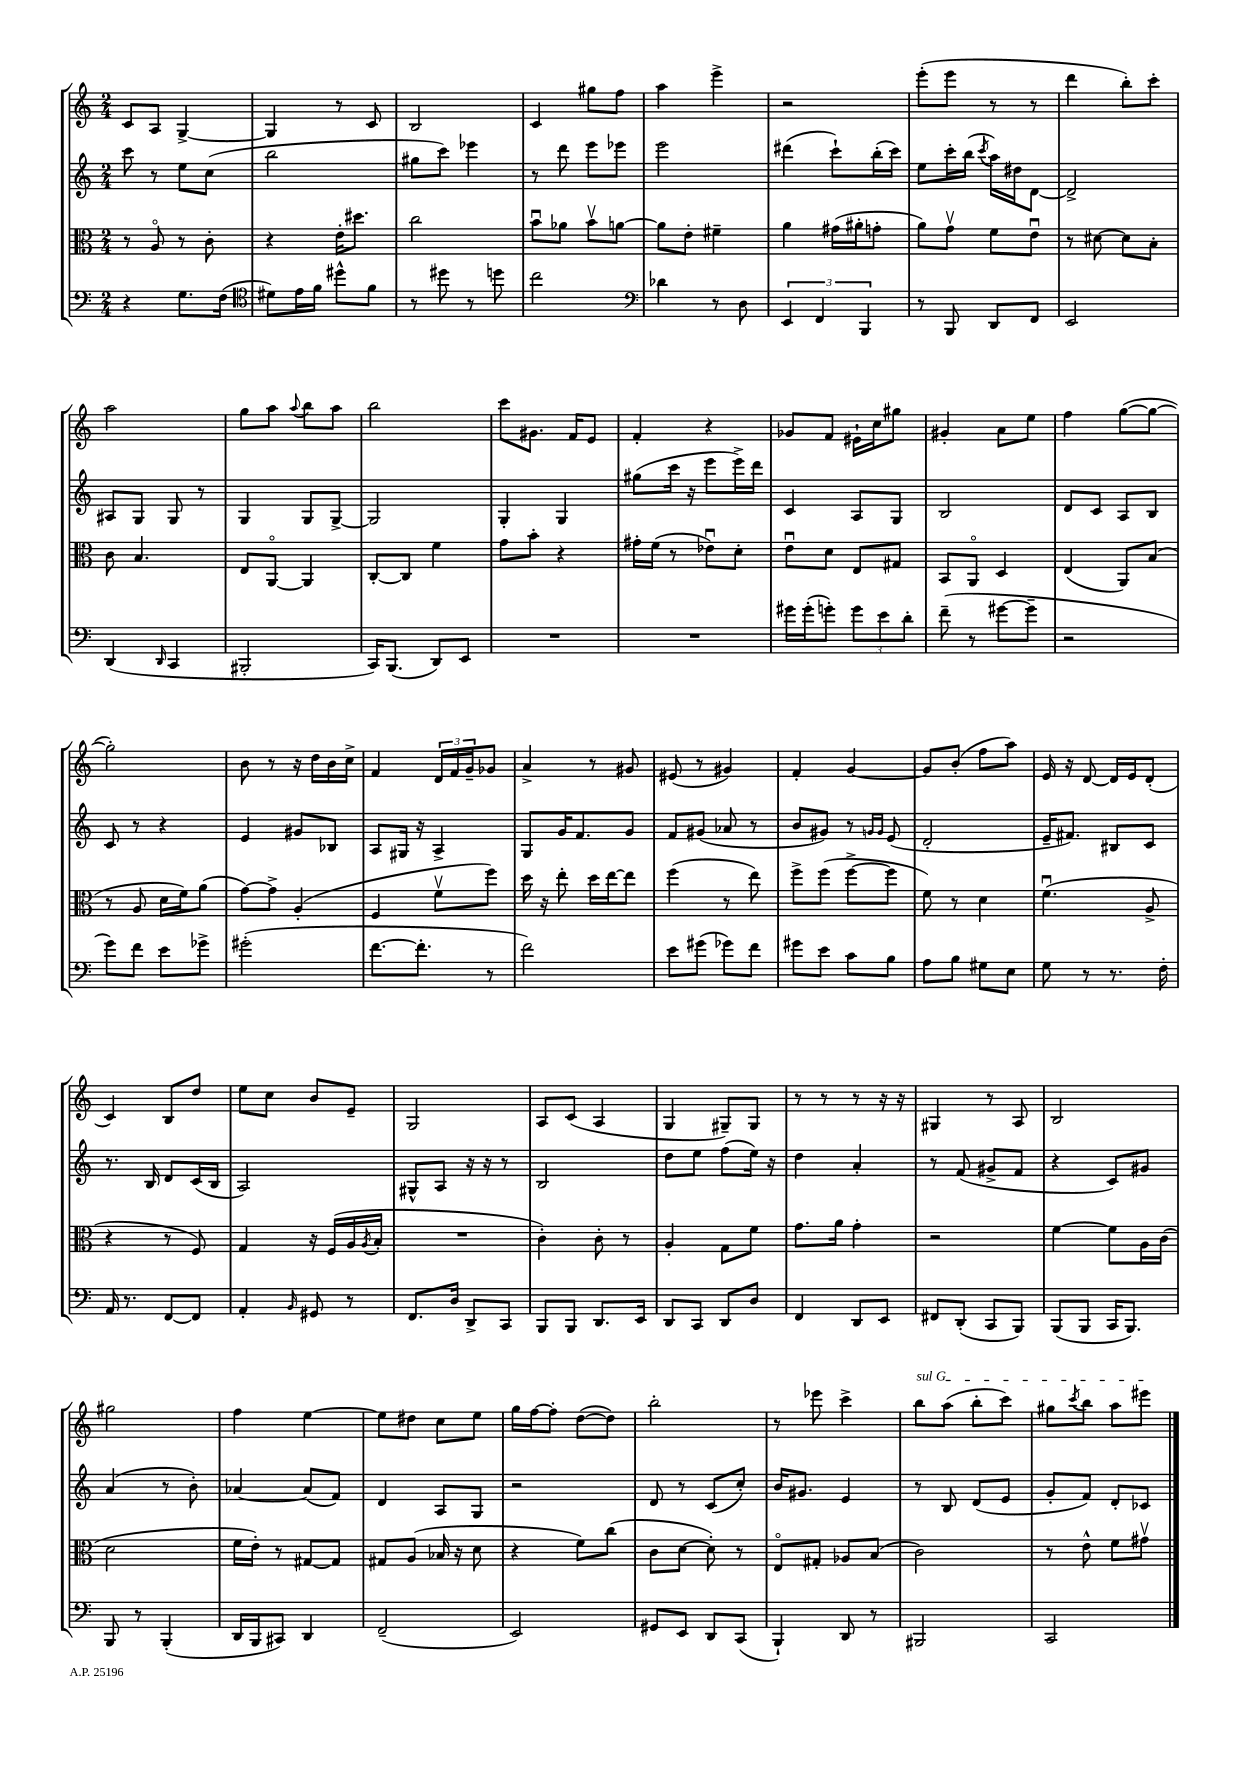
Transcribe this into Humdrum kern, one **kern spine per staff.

**kern	**kern	**kern	**kern
*part4	*part3	*part2	*part1
*staff4	*staff3	*staff2	*staff1
*clefF4	*clefC3	*clefG2	*clefG2
*k[]	*k[]	*k[]	*k[]
*M2/4	*M2/4	*M2/4	*M2/4
=72	=72	=72	=72
4r	8r	8ccc\	8c/L
.	8A/	8r	8A/J
8.G\L	8r	8ee\L	[4G^/
.	8c'\	(8cc\J	.
(16F\Jk	.	.	.
=73	=73	=73	=73
*clefC4	*	*	*
8d#X\L)	4r	2bb\	4G/]
16e\L	.	.	.
16f\JJ	.	.	.
8dd#X^^\L	16e'\KL	.	8r
.	8.dd#X\J	.	.
8f\J	.	.	8c/
=74	=74	=74	=74
8r	2cc\	8gg#X\L	2B/
8dd#X\	.	8ccc\J)	.
8r	.	4eee-X\	.
8ddn\	.	.	.
=75	=75	=75	=75
2cc\	8bu\L	8r	4c/
.	8a-X\J	8ddd\	.
.	8bv\L	8eee\L	8gg#X\L
.	[8an\J	8eee-X\J	8ff\J
=76	=76	=76	=76
*clefF4	*	*	*
4d-X\	8a\L]	2eee\	4aa\
.	8e'\J	.	.
8r	4f#X~\	.	4eee^\
8D\	.	.	.
=77	=77	=77	=77
6EE/	4a\	(4ddd#X\	2r
6FF/	.	.	.
.	(16g#X\LL	8ccc`\L)	.
.	16a#X'\J	.	.
6BBB/	.	.	.
.	8gn'\J	(16bb'\L	.
.	.	16ccc\JJ)	.
=78	=78	=78	=78
8r	8a\L)	8ee\L	(8eee'\L
8BBB/	8gv\J	16ccc'\L	8eee\J
.	.	(16bb\JJ	.
.	.	8qccc/	.
8DD/L	8f\L	16aa\LL)	8r
.	.	16dd#X\J	.
8FF/J	8eu\J	[8d\J	8r
=79	=79	=79	=79
2EE/	8r	2d^/]	4ddd\
.	[8d#X\	.	.
.	8d#\L]	.	8bb'\L)
.	8B'\J	.	8ccc'\J
!!LO:LB:g=z
=80	=80	=80	=80
(4DD/	8c\	8A#X/L	2aa\
.	4.B/	8G/J	.
16qqDD/	.	.	.
4CC/	.	8G/	.
.	.	8r	.
=81	=81	=81	=81
2BBB#X'/	8E/L	4G/	8gg\L
.	[8AA/J	.	8aa\J
.	.	.	8qqaa/
.	4AA/]	8G/L	8bb\L
.	.	[8G^/J	8aa\J
=82	=82	=82	=82
16CC/KL)	[8C'/L	2G/]	2bb\
(8.BBB/J	.	.	.
.	8C/J]	.	.
8DD/L)	4f\	.	.
8EE/J	.	.	.
=83	=83	=83	=83
2r	8g\L	4G'/	8ccc\L
.	8b'\J	.	8.g#X\J
.	4r	4G/	.
.	.	.	16f/KL
.	.	.	8e/J
=84	=84	=84	=84
2r	16g#X'\LL	(8gg#X\L	4f'/
.	(16f\JJ	.	.
.	8r	16ccc\Jk	.
.	.	16r	.
.	8e-Xu\L)	8eee\L	4r
.	8d'\J	16eee^\L)	.
.	.	16ddd\JJ	.
=85	=85	=85	=85
16g#X\LL	8eu\L	4c/	8g-X/L
(16g#'\J	.	.	.
8gn'\J)	8d\J	.	8f/J
12g\L	8E/L	8A/L	16e#X`\LL
.	.	.	16cc\J
12e\	.	.	.
.	8G#X/J	8G/J	8gg#X\J
12d'\J	.	.	.
=86	=86	=86	=86
(8f~\	8BB/L	2B/	4g#X'/
8r	8AA/J	.	.
[8g#X\L	4D/	.	8a\L
8g#~\J]	.	.	8ee\J
=87	=87	=87	=87
2r	(4E/	8d/L	4ff\
.	.	8c/J	.
.	8AA/L)	8A/L	([8gg\L
.	(8B/J	8B/J	8gg\J_
!!LO:LB:g=z
=88	=88	=88	=88
8g\L)	8r	8c/	2gg'\])
8f\J	8A/	8r	.
8e\L	16d\LL	4r	.
.	16f\J)	.	.
8g-X^\J	(8a\J	.	.
=89	=89	=89	=89
(2g#X'\	[8g\L)	4e/	8b\
.	8g^\J]	.	8r
.	(4A'/	8g#X/L	16r
.	.	.	16dd\LL
.	.	8B-X/J	16b\
.	.	.	16cc^\JJ
=90	=90	=90	=90
[8.f\L	4F/	8A/L	4f/
.	.	16G#X/Jk	.
8.f'\J]	.	16r	.
.	8fv\L	4A^/	24d/LL
.	.	.	24f/
.	.	.	24g~/J
8r	8ff\J)	.	8g-X/J
=91	=91	=91	=91
2f\)	16dd\	8G/L	4a^/
.	16r	.	.
.	8ee'\	16g/K	.
.	.	8.f/	.
.	16dd\LL	.	8r
.	[16ee\J	.	.
.	8ee\J]	8g/J	8g#X/
=92	=92	=92	=92
8e\L	(4ff\	8f/L	(8e#X/
(8g#X\J	.	(8g#X/J	8r
8g-X\L)	8r	8a-X/	4g#X/)
8f\J	8ee\)	8r	.
=93	=93	=93	=93
8g#X\L	8ff^\L	8b/L	4f'/
8e\J	(8ff\J	8g#X/J)	.
8c\L	[8ff^\L	8r	[4g/
.	.	16qqgn/LL	.
.	.	16qqg/JJ	.
8B\J	8ff\J]	(8e/	.
=94	=94	=94	=94
8A\L	8f\)	2d'/	8g/L]
8B\J	8r	.	(8b'/J
8G#X\L	4d\	.	8ff\L
8E\J	.	.	8aa\J)
=95	=95	=95	=95
8G\	(4.fu\	16e~/KL	16e/
.	.	8.f#X/J)	16r
8r	.	.	[8d/
8.r	.	8B#X/L	16d/LL]
.	.	.	16e/J
.	8A^/	8c/J	(8d'/J
16F'\	.	.	.
!!LO:LB:g=z
=96	=96	=96	=96
16AA/	4r	8.r	4c/)
8.r	.	.	.
.	.	16B/	.
[8FF/L	8r	8d/L	8B/L
8FF/J]	8F/)	(16c/L	8dd/J
.	.	16B/JJ	.
=97	=97	=97	=97
4AA'/	4G/	2A/)	8ee\L
.	.	.	8cc\J
16qqBB/	.	.	.
8GG#X/	16r	.	8b/L
.	(16F/LL	.	.
8r	16A/	.	8e~/J
.	8qA/	.	.
.	16B'/JJ	.	.
=98	=98	=98	=98
8.FF/L	2r	8G#X^^/L	2G/
.	.	8A/J	.
16D/Jk	.	.	.
8DD^/L	.	16r	.
.	.	16r	.
8CC/J	.	8r	.
=99	=99	=99	=99
8BBB/L	4c'\)	2B/	8A/L
8BBB/J	.	.	(8c/J
8.DD/L	8c'\	.	4A/
.	8r	.	.
16EE/Jk	.	.	.
=100	=100	=100	=100
8DD/L	4A'/	8dd\L	4G/
8CC/J	.	8ee\J	.
8DD/L	8G\L	(8ff\L	8G#X~/L)
8D/J	8f\J	16ee\Jk)	8G#/J
.	.	16r	.
=101	=101	=101	=101
4FF/	8.g\L	4dd\	8r
.	.	.	8r
.	16a\Jk	.	.
8DD/L	4g'\	4a'/	8r
8EE/J	.	.	16r
.	.	.	16r
=102	=102	=102	=102
8FF#X/L	2r	8r	4G#X/
(8DD'/J	.	(8f/	.
8CC/L	.	8g#X^/L	8r
8BBB/J)	.	8f/J	8A/
=103	=103	=103	=103
(8BBB/L	[4f\	4r	2B/
8BBB/J	.	.	.
16CC/KL	8f\L]	8c/L)	.
8.BBB/J)	.	.	.
.	16A\L	8g#X/J	.
.	(16c\JJ	.	.
!!LO:LB:g=z
=104	=104	=104	=104
8BBB/	2d\	(4a/	2gg#X\
8r	.	.	.
(4BBB'/	.	8r	.
.	.	8b'\)	.
=105	=105	=105	=105
16DD/LL	16f\LL	[4a-X/	4ff\
16BBB/J	16e'\JJ)	.	.
8CC#X/J)	8r	.	.
4DD/	[8G#X/L	(8a-/L]	[4ee\
.	8G#/J]	8f/J)	.
=106	=106	=106	=106
(2FF~/	8G#X/L	4d/	8ee\L]
.	(8A/J	.	8dd#X\J
.	16B-X/	8A/L	8cc\L
.	16r	.	.
.	8d\	8G/J	8ee\J
=107	=107	=107	=107
2EE/)	4r	2r	16gg\LL
.	.	.	[16ff\J
.	.	.	8ff'\J]
.	8f\L)	.	([8dd\L
.	(8cc\J	.	8dd\J])
=108	=108	=108	=108
8GG#X/L	8c\L	8d/	2bb'\
8EE/J	[8d\J	8r	.
8DD/L	8d'\])	(8c/L	.
(8CC/J	8r	8cc'/J)	.
=109	=109	=109	=109
4BBB`/)	8E/L	16b/KL	8r
.	.	8.g#X/J	.
.	8G#X'/J	.	8eee-X\
8DD/	8A-X/L	4e/	4ccc^\
8r	(8B/J	.	.
=110	=110	=110	=110
!	!	!	!LO:TX:a:i:t=sul G
2BBB#X/	2c\)	8r	8bb\L
.	.	8B/	(8aa\J
.	.	(8d/L	8bb'\L
.	.	8e/J	8ccc\J)
=111	=111	=111	=111
2CC/	8r	8g'/L	8gg#X\L
.	.	.	8qccc/
.	8e^^\	8f/J)	8bb\J
.	8f\L	8d'/L	8aa\L
.	8g#Xv\J	8c-X/J	8eee#X\J
==	==	==	==
*-	*-	*-	*-
